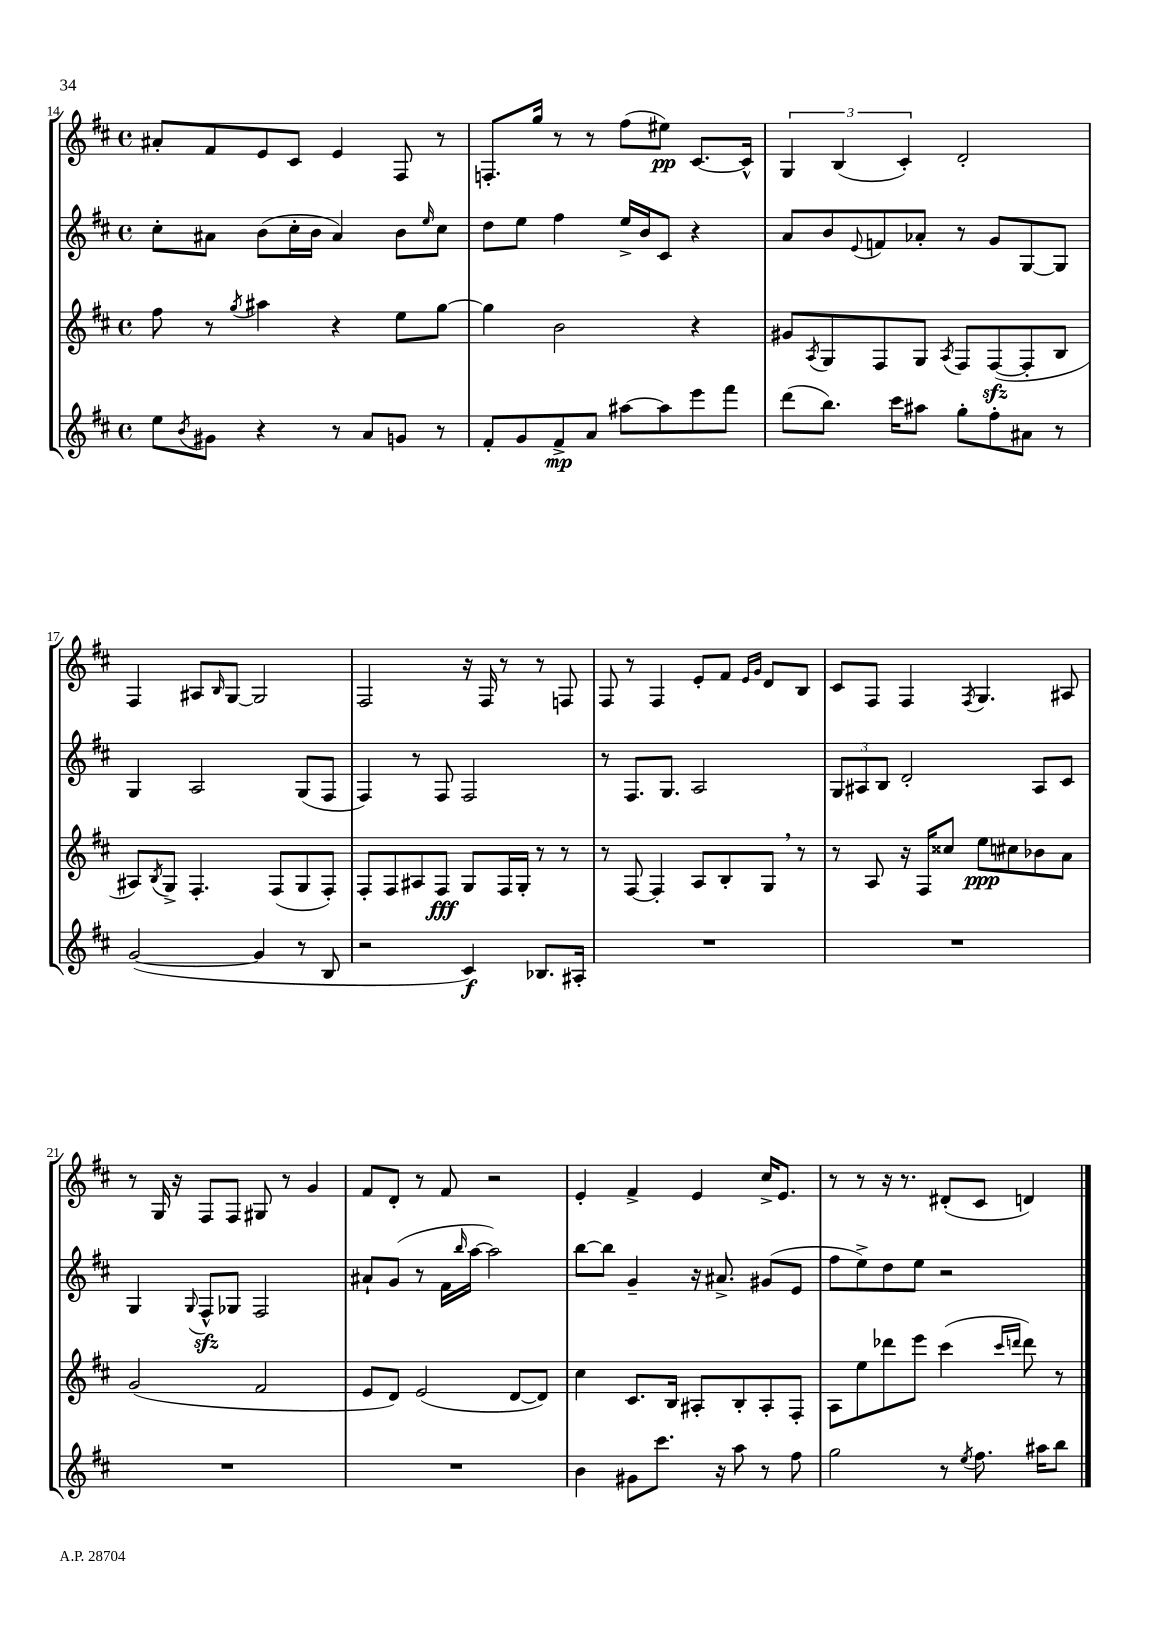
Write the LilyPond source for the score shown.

<<
\new StaffGroup <<
\new Staff = "s0" {
    \clef treble \key d \major \defaultTimeSignature \time 4/4
    ais'8-. fis'8 e'8 cis'8 e'4 fis8 r8 |
    f8.-. g''16 r8 r8 fis''8( eis''8\pp) cis'8.~ cis'16-^ |
    \tuplet 3/2 { g4 b4( cis'4-.) } d'2-. |
    fis4 ais8 \grace { b16 } g8~ g2 |
    fis2 r16 fis16 r8 r8 f8 |
    fis8 r8 fis4 e'8-. fis'8 \grace { e'16 g'16 } d'8 b8 |
    cis'8 fis8 fis4 \acciaccatura { fis8 } g4. ais8 |
    r8 g16 r16 fis8 fis8 gis8 r8 g'4 |
    fis'8 d'8-. r8 fis'8 r2 |
    e'4-. fis'4-> e'4 cis''16-> e'8. |
    r8 r8 r16 r8. dis'8-.( cis'8 d'4) \bar "|." |
}
\new Staff = "s1" {
    \clef treble \key d \major \defaultTimeSignature \time 4/4
    cis''8-. ais'8 b'8( cis''16-. b'16 ais'4) b'8 \grace { e''16 } cis''8 |
    d''8 e''8 fis''4 e''16-> b'16 cis'8 r4 |
    a'8 b'8 \appoggiatura { e'8 } f'8 aes'8-. r8 g'8 g8~ g8 |
    g4 a2 g8( fis8 |
    fis4) r8 fis8 fis2 |
    r8 fis8. g8. a2 |
    \tuplet 3/2 { g8 ais8 b8 } d'2-. ais8 cis'8 |
    g4 \appoggiatura { g8 } fis8-^\sfz ges8 fis2 |
    ais'8-! g'8( r8 fis'16 \grace { b''16 } a''16~ a''2) |
    b''8~ b''8 g'4-- r16 ais'8.-> gis'8( e'8 |
    fis''8 e''8->) d''8 e''8 r2 \bar "|." |
}
\new Staff = "s2" {
    \clef treble \key d \major \defaultTimeSignature \time 4/4
    fis''8 r8 \acciaccatura { g''8 } ais''4 r4 e''8 g''8~ |
    g''4 b'2 r4 |
    gis'8 \acciaccatura { a8 } g8 fis8 g8 \acciaccatura { a8 } fis8 fis8~\sfz( fis8-. b8 |
    ais8) \acciaccatura { b8 } g8-> fis4.-. fis8( g8 fis8-.) |
    fis8-. fis8 ais8 fis8\fff g8 fis16 g16-. r8 r8 |
    r8 fis8~ fis4-. a8 b8-. g8 \breathe r8 |
    r8 a8 r16 fis16 cisis''8 e''8\ppp cis''8 bes'8 a'8 |
    g'2( fis'2 |
    e'8 d'8) e'2( d'8~ d'8) |
    cis''4 cis'8. b16 ais8-. b8-. ais8-. fis8-. |
    a8 e''8 des'''8 e'''8 cis'''4( \grace { cis'''16 d'''16 } d'''8) r8 \bar "|." |
}
\new Staff = "s3" {
    \clef treble \key d \major \defaultTimeSignature \time 4/4
    e''8 \acciaccatura { b'8 } gis'8 r4 r8 a'8 g'8 r8 |
    fis'8-. g'8 fis'8->\mp a'8 ais''8~ ais''8 e'''8 fis'''8 |
    d'''8( b''8.) cis'''16 ais''8 g''8-. fis''8-. ais'8 r8 |
    g'2~( g'4 r8 b8 |
    r2 cis'4\f) bes8. ais16-. |
    R1 |
    R1 |
    R1 |
    R1 |
    b'4 gis'8 cis'''8. r16 a''8 r8 fis''8 |
    g''2 r8 \acciaccatura { e''8 } fis''8. ais''16 b''8 \bar "|." |
}
>>
>>
\layout { \context { \Score currentBarNumber = #14 } }
